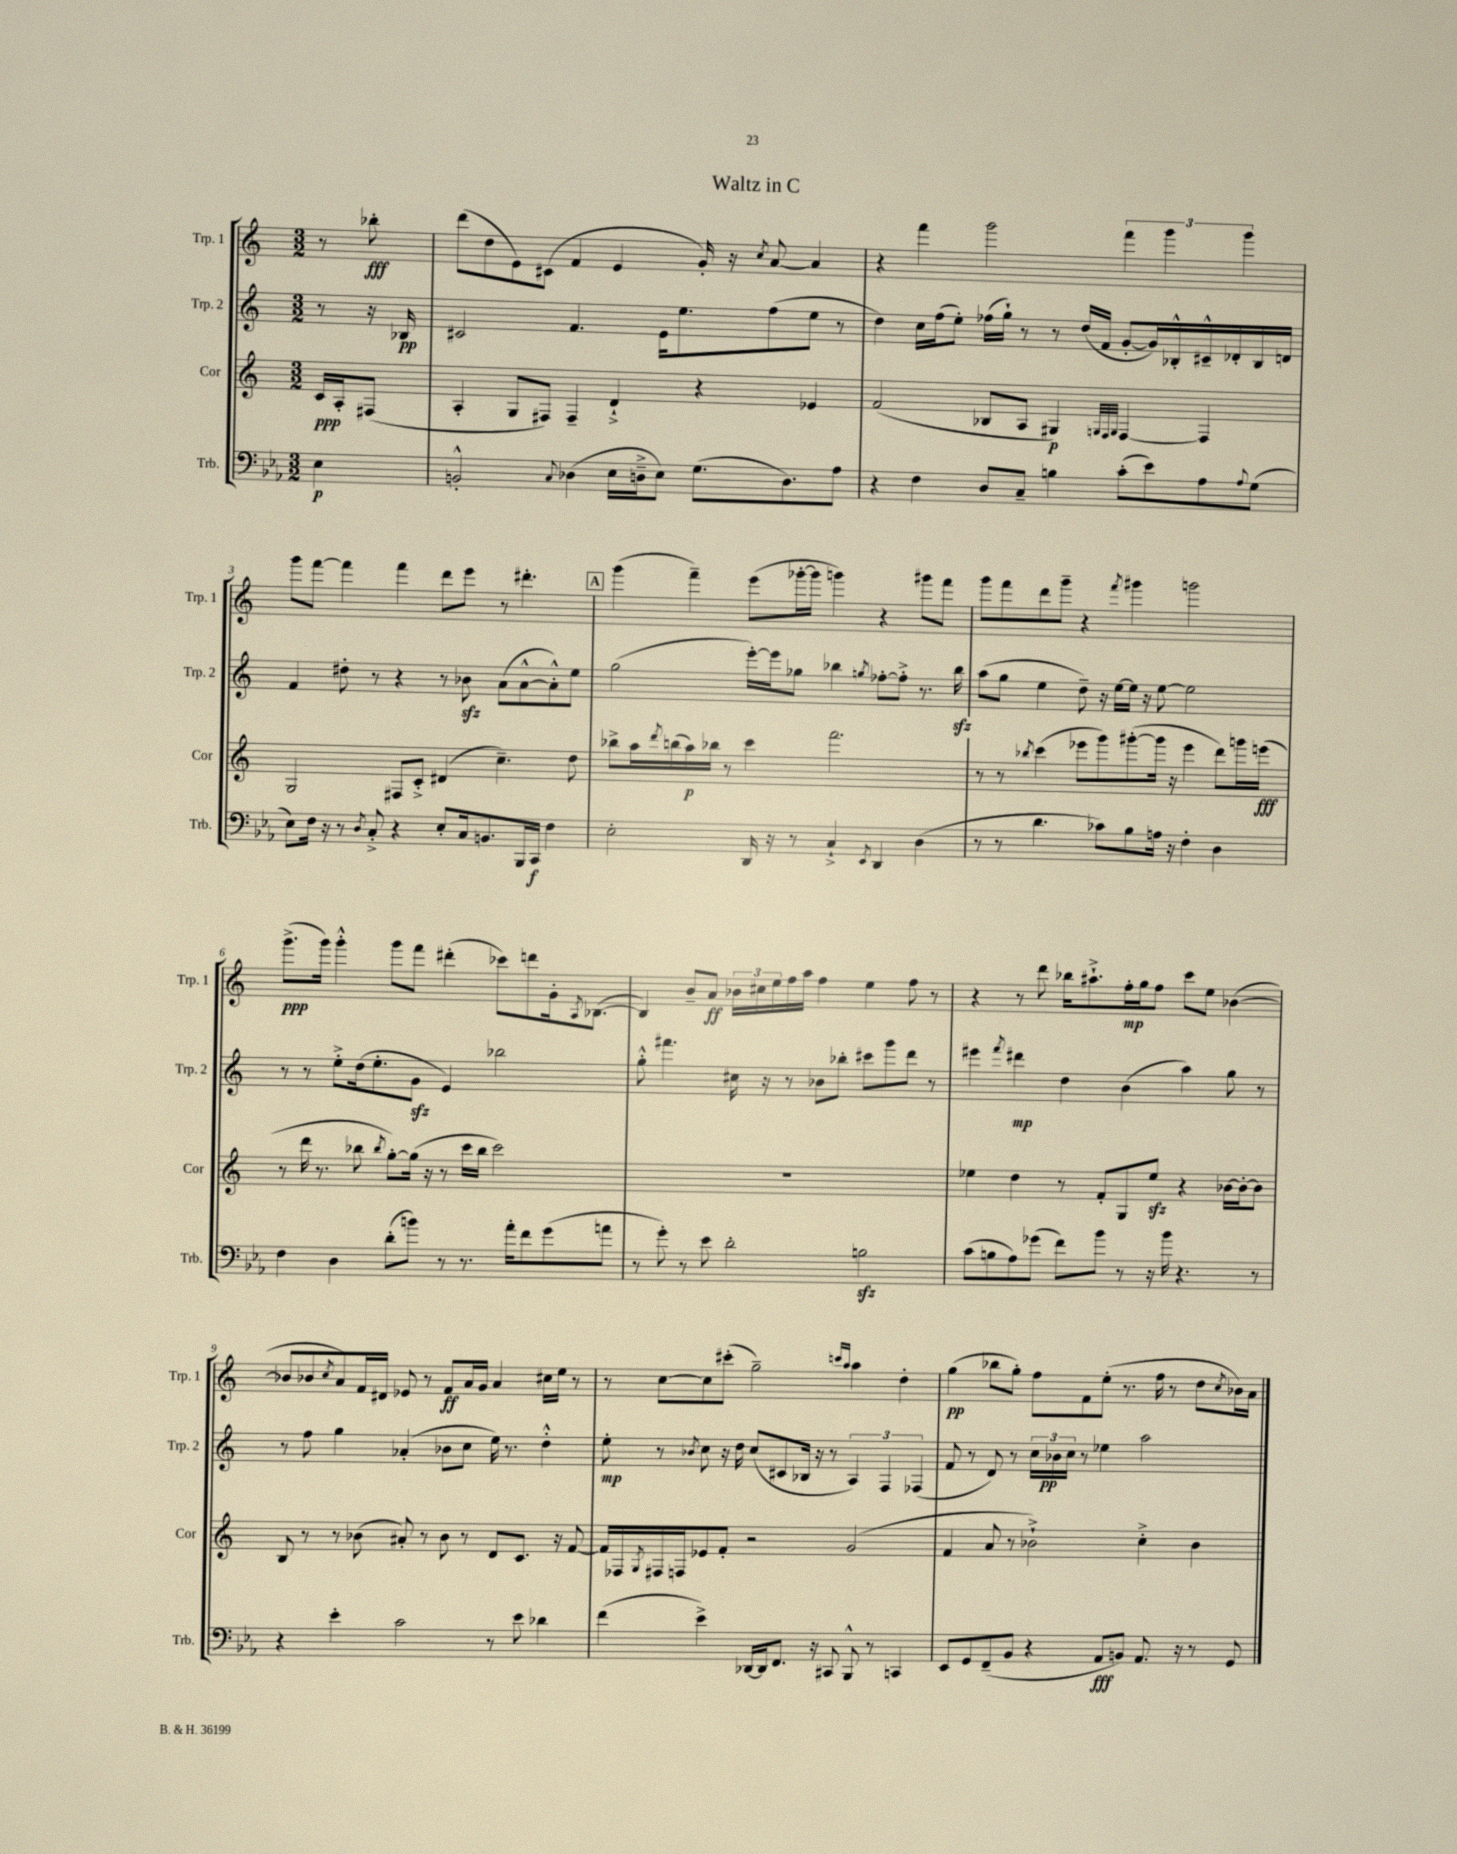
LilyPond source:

\header { title = "Waltz in C" }
<<
\new StaffGroup <<
\new Staff = "s0" \with { instrumentName = "Trp. 1" shortInstrumentName = "Trp. 1" } {
    \clef treble \key c \major \numericTimeSignature \time 3/2 \partial 4
    r8 bes''8-.\fff |
    d'''8( d''8 e'8) cis'8( f'4 e'4 g'16-.) r16 \acciaccatura { c''8 } a'8~ a'4 |
    r4 f'''4 g'''2 \tuplet 3/2 { f'''4 g'''4 g'''4 } |
    g'''8 f'''8~ f'''4 f'''4 d'''8 e'''8 r8 dis'''4.-. |
    \mark \markup { \box "A" } g'''4( f'''4--) e'''8( ges'''16~-. ges'''16 g'''4) r4 gis'''8 f'''8 |
    g'''8 f'''8 d'''8 g'''8-- r4 \acciaccatura { f'''8 } gis'''4 g'''2 |
    g'''8.->\ppp( g'''16) g'''4-.-^ g'''8 f'''8 dis'''4-.( ces'''8) d'''8 g'16-. \acciaccatura { a8 } bes8.~( |
    bes4) b'8-- a'8\ff \tuplet 3/2 { bes'16 cis''16 e''16 } f''16 a''16 f''4 e''4 f''8 r8 |
    r4 r8 d'''8 bes''16 ais''8.-!-> f''16-.\mp g''16 f''8 c'''8 e''8 bes'4~( |
    bes'8 bes'8 \acciaccatura { c''8 } a'8) f'16 dis'16 ees'8 r8 f'8\ff a'16 g'16 a'4 cis''16 e''16 r8 |
    r8 c''8~ c''8 cis'''8-.( g''2--) \grace { c'''16 a''16 } a''4 d''4-. |
    g''4\pp( bes''8 g''8-.) f''8 f'8 e''8-.( r8. f''16 r8 d''8 \acciaccatura { c''8 } bes'16) a'16 \bar "|." |
}
\new Staff = "s1" \with { instrumentName = "Trp. 2" shortInstrumentName = "Trp. 2" } {
    \clef treble \key c \major \numericTimeSignature \time 3/2 \partial 4
    r8 r16 bes16\pp |
    cis'2 f'4. e'16 e''8. f''8( e''8 r8 |
    d''4) c''16 f''16( e''8-.) fes''16( g''16-!) r8 r8 d''16( f'16 g'8~-. g'16) bes16-.-^ cis'16---^ des'16-. bes16 d'16 |
    f'4 dis''8-. r8 r4 r8 bes'8\sfz a'8( a'8~-^ a'8-.-^) e''8 |
    \mark \markup { \box "A" } g''2( e'''16~-.) e'''16 ges''8 bes''4 \acciaccatura { g''8 } fes''8~-. fes''8-.-> r8. bes''16\sfz |
    a''8( g''8 e''4 d''8--) r16 e''16~ e''16 r16 e''8~ e''2 |
    r8 r8 e''8-.-> d''16( e''8.-. g'8\sfz e'4) bes''2 |
    g''8-.-^ fis'''4. cis''16 r16 r8 bes'8 bes''8-. cis'''8 g'''8 d'''8 r8 |
    eis'''4 \acciaccatura { f'''8 } dis'''4\mp d''4 b'4( a''4) g''8 r8 |
    r8 f''8 g''4 aes'4-.( bes'8 c''8 e''16) r8. d''4-.-^ |
    e''8-.\mp r8 \acciaccatura { bes'8 } c''8 r16 d''16 c''8( cis'8 bes16 r16 r8 \tuplet 3/2 { a4) f4 fes4( } |
    f'8 r8 d'8) r8 \tuplet 3/2 { c''16 bes'16\pp c''16 } r8 ees''4 a''2 \bar "|." |
}
\new Staff = "s2" \with { instrumentName = "Cor" shortInstrumentName = "Cor" } {
    \clef treble \key c \major \numericTimeSignature \time 3/2 \partial 4
    c'16\ppp a16-. fis8( |
    a4-. g8 fis8) fis4-- d'4-!-> r4 ees'4 |
    f'2( bes8 a8 gis4\p) \grace { g32 f32 g32 } f4~ f4 |
    g2 fis8 c'8-.-> dis'4( c''4.--) d''8 |
    \mark \markup { \box "A" } bes''8-> a''16 \acciaccatura { d'''8 } b''16( a''16\p) bes''16 r8 c'''4 f'''2. |
    r8 r8 \acciaccatura { bes''8 } c'''4( ees'''8 g'''8) gis'''8~-.( gis'''16 r16 ees'''4 d'''8) g'''16 e'''16\fff( |
    r8 d'''16 r8. bes''8 \acciaccatura { bes''8 } g''8~-.) g''16( r16 r8 c'''16 bes''16 c'''2) |
    R1. |
    ees''4 d''4 r8 f'8-. g8 ees''8\sfz r4 bes'16~ bes'16~-. bes'8 |
    b8 r8 r8 bes'8( ais'8-.) r8 bes'8 r8 d'8 c'8. r16 f'8~ |
    f'16 fes16 \acciaccatura { g8 } fis16 f16 ees'8 f'8-. r2 g'2( |
    f'4 a'8 r8 bes'2-!->) c''4-.-> bes'4 \bar "|." |
}
\new Staff = "s3" \with { instrumentName = "Trb." shortInstrumentName = "Trb." } {
    \clef bass \key ees \major \numericTimeSignature \time 3/2 \partial 4
    ees4\p |
    b,2-.-^ \appoggiatura { c8 } des4( ees16 d16---> ees8) g8.( d8.) aes8 |
    r4 f4 d8 c8-- b4 c'8-.( ees'8) aes8 \appoggiatura { aes8 } g8( |
    ees8) f16 r16 r8 \acciaccatura { d8 } c8-.-> r4 ees8-. c16 b,8. bes,,16 c,16\f f4 |
    \mark \markup { \box "A" } ees2-. d,16 r16 r8 c4-!-> \acciaccatura { ees,8 } d,4 d4( |
    r8 r8 d'4. ces'8) bes8 a16 r16 f4-. d4 |
    f4 d4 d'8-.( b'8) r8 r8. aes'16-. f'8 g'8( a'8 |
    r8 g'8-.) r8 ees'8 d'2-. b2\sfz |
    c'8( b8 aes8) ges'8( f'8) bes'8 r8 r16 bes'16 r4. r8 |
    r4 ees'4-. c'2 r8 ees'8 des'4 |
    f'4( ees'4->) des,16~ des,16 f,8. r16 cis,8 bes,,8-^ r8 c,4 |
    ees,8 g,8 f,8--( bes,8 r4 aes,8\fff b,8) aes,8. r16 r8 g,8 \bar "|." |
}
>>
>>
